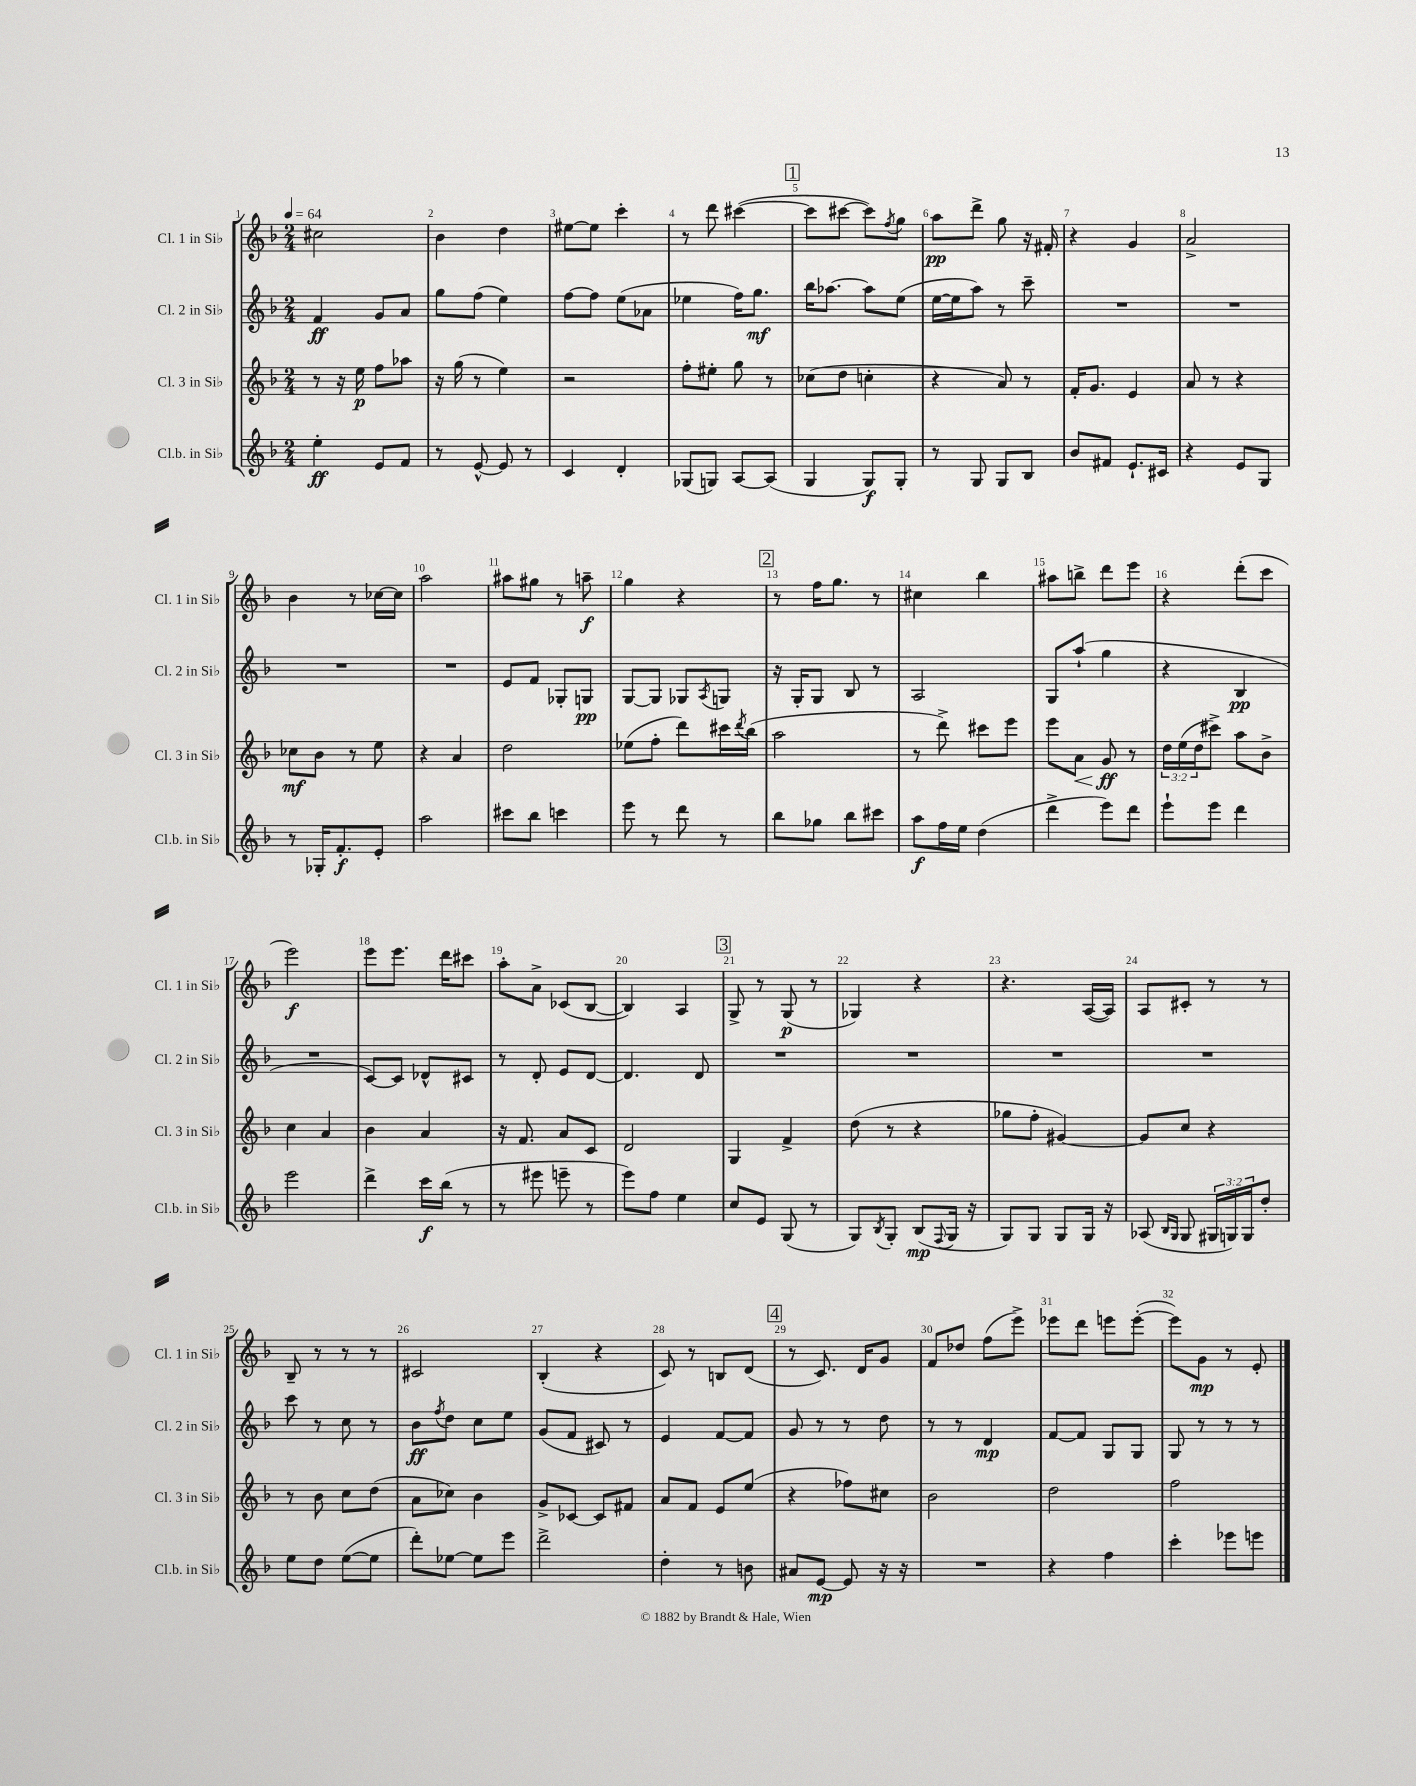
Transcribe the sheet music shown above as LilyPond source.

<<
\new StaffGroup <<
\new Staff = "s0" \with { instrumentName = "Cl. 1 in Sib" shortInstrumentName = "Cl. 1 in Sib" } {
    \clef treble \key f \major \numericTimeSignature \time 2/4 \tempo 4 = 64
    cis''2 |
    bes'4 d''4 |
    eis''8~ eis''8 c'''4-. |
    r8 d'''8 cis'''4~( |
    \mark \markup { \box "1" } cis'''8 cis'''8~ cis'''8) \acciaccatura { f''8 } g''8 |
    a''8\pp d'''8-> g''8 r16 fis'16-. |
    r4 g'4 |
    a'2-> |
    bes'4 r8 ces''16~ ces''16 |
    a''2 |
    ais''8 gis''8 r8 a''8--\f |
    g''4 r4 |
    \mark \markup { \box "2" } r8 f''16 g''8. r8 |
    cis''4 bes''4 |
    ais''8 b''8-> d'''8 e'''8 |
    r4 d'''8-.( c'''8 |
    e'''2\f) |
    e'''8 e'''8. d'''16 cis'''8 |
    a''8-. a'8-> ces'8( bes8~ |
    bes4) a4 |
    \mark \markup { \box "3" } g8-> r8 g8\p( r8 |
    ges4) r4 |
    r4. a16~( a16) |
    a8 cis'8-. r8 r8 |
    bes8-- r8 r8 r8 |
    cis'2 |
    bes4-.( r4 |
    c'8) r8 b8 d'8( |
    \mark \markup { \box "4" } r8 c'8.) d'16 g'8 |
    f'8 des''8 f''8( e'''8->) |
    ees'''8 d'''8 e'''8 e'''8~-.( |
    e'''8) g'8\mp r8 e'8-. \bar "|." |
}
\new Staff = "s1" \with { instrumentName = "Cl. 2 in Sib" shortInstrumentName = "Cl. 2 in Sib" } {
    \clef treble \key f \major \numericTimeSignature \time 2/4
    f'4\ff g'8 a'8 |
    g''8 f''8( e''4) |
    f''8~ f''8 e''8( aes'8 |
    ees''4 f''16) g''8.\mf |
    \mark \markup { \box "1" } bes''16 aes''8.~ aes''8 e''8( |
    e''16~ e''16 a''8) r8 c'''8-- |
    R2 |
    R2 |
    R2 |
    R2 |
    e'8 f'8 ges8-. g8\pp |
    g8~ g8 ges8 \acciaccatura { a8 } g8 |
    \mark \markup { \box "2" } r16 g16-. g8 bes8 r8 |
    a2 |
    g8 a''8-!( g''4 |
    r4 bes4\pp |
    R2 |
    c'8~) c'8 des'8-^ cis'8 |
    r8 d'8-. e'8 d'8~ |
    d'4. d'8 |
    \mark \markup { \box "3" } R2 |
    R2 |
    R2 |
    R2 |
    c'''8 r8 c''8 r8 |
    bes'8\ff \acciaccatura { f''8 } d''8 c''8 e''8 |
    g'8( f'8 cis'8) r8 |
    e'4 f'8~ f'8 |
    \mark \markup { \box "4" } g'8 r8 r8 d''8 |
    r8 r8 d'4\mp |
    f'8~ f'8 g8 g8 |
    g8 r8 r8 r8 \bar "|." |
}
\new Staff = "s2" \with { instrumentName = "Cl. 3 in Sib" shortInstrumentName = "Cl. 3 in Sib" } {
    \clef treble \key f \major \numericTimeSignature \time 2/4 \override Staff.TupletNumber.text = #tuplet-number::calc-fraction-text
    r8 r16 e''16\p f''8 aes''8 |
    r16 g''16( r8 e''4) |
    r2 |
    f''8-. eis''8-. g''8 r8 |
    \mark \markup { \box "1" } ces''8( d''8 c''4-. |
    r4 a'8) r8 |
    f'16-. g'8. e'4 |
    a'8 r8 r4 |
    ces''8\mf bes'8 r8 e''8 |
    r4 a'4 |
    d''2 |
    ees''8( f''8-. d'''8) cis'''16 \acciaccatura { d'''8 } bes''16( |
    \mark \markup { \box "2" } a''2 |
    r8 d'''8->) cis'''8 e'''8 |
    e'''8 a'8\< g'8\ff\! r8 |
    \tuplet 3/2 { d''16 e''16( d''16 } cis'''8->) a''8 bes'8-> |
    c''4 a'4 |
    bes'4 a'4 |
    r16 f'8. a'8 c'8 |
    d'2 |
    \mark \markup { \box "3" } g4 f'4-> |
    d''8( r8 r4 |
    ges''8 f''8-. gis'4~) |
    gis'8 c''8 r4 |
    r8 bes'8 c''8 d''8( |
    a'8 ces''8) bes'4 |
    g'8-> ces'8~ ces'8 fis'8 |
    a'8 f'8 e'8 e''8( |
    \mark \markup { \box "4" } r4 fes''8) cis''8 |
    bes'2 |
    d''2 |
    f''2 \bar "|." |
}
\new Staff = "s3" \with { instrumentName = "Cl.b. in Sib" shortInstrumentName = "Cl.b. in Sib" } {
    \clef treble \key f \major \numericTimeSignature \time 2/4 \override Staff.TupletNumber.text = #tuplet-number::calc-fraction-text
    e''4-.\ff e'8 f'8 |
    r8 e'8~-^ e'8 r8 |
    c'4 d'4-. |
    ges8( g8) a8~ a8( |
    \mark \markup { \box "1" } g4 g8\f) g8-. |
    r8 g8 g8 bes8 |
    bes'8 fis'8 e'8.-! cis'16 |
    r4 e'8 g8 |
    r8 ges16-. f'8.-.\f e'8-. |
    a''2 |
    cis'''8 bes''8 c'''4 |
    e'''8 r8 d'''8 r8 |
    \mark \markup { \box "2" } bes''8 ges''8 bes''8 cis'''8 |
    a''8\f f''16 e''16 d''4( |
    d'''4-> e'''8) d'''8 |
    e'''8-! e'''8 d'''4 |
    e'''2 |
    d'''4-> c'''16\f bes''16( r8 |
    r8 eis'''8 e'''8-- r8 |
    e'''8) f''8 e''4 |
    \mark \markup { \box "3" } c''8 e'8 g8( r8 |
    g8) \acciaccatura { bes8 } g8-. bes8\mp( \appoggiatura { f8 } g16 r16 |
    g8) g8 g8 g16 r16 |
    aes8( \grace { bes16 g16 } g8 \tuplet 3/2 { gis16 g16) g16 } d''8-. |
    e''8 d''8 e''8~( e''8 |
    d'''8-.) ees''8~ ees''8 e'''8 |
    d'''2-> |
    d''4-. r8 b'8 |
    \mark \markup { \box "4" } ais'8 e'8~\mp e'8 r16 r16 |
    R2 |
    r4 f''4 |
    c'''4-. ees'''8 e'''8 \bar "|." |
}
>>
>>
\layout { \context { \Score \override BarNumber.break-visibility = ##(#f #t #t) barNumberVisibility = #all-bar-numbers-visible } }
